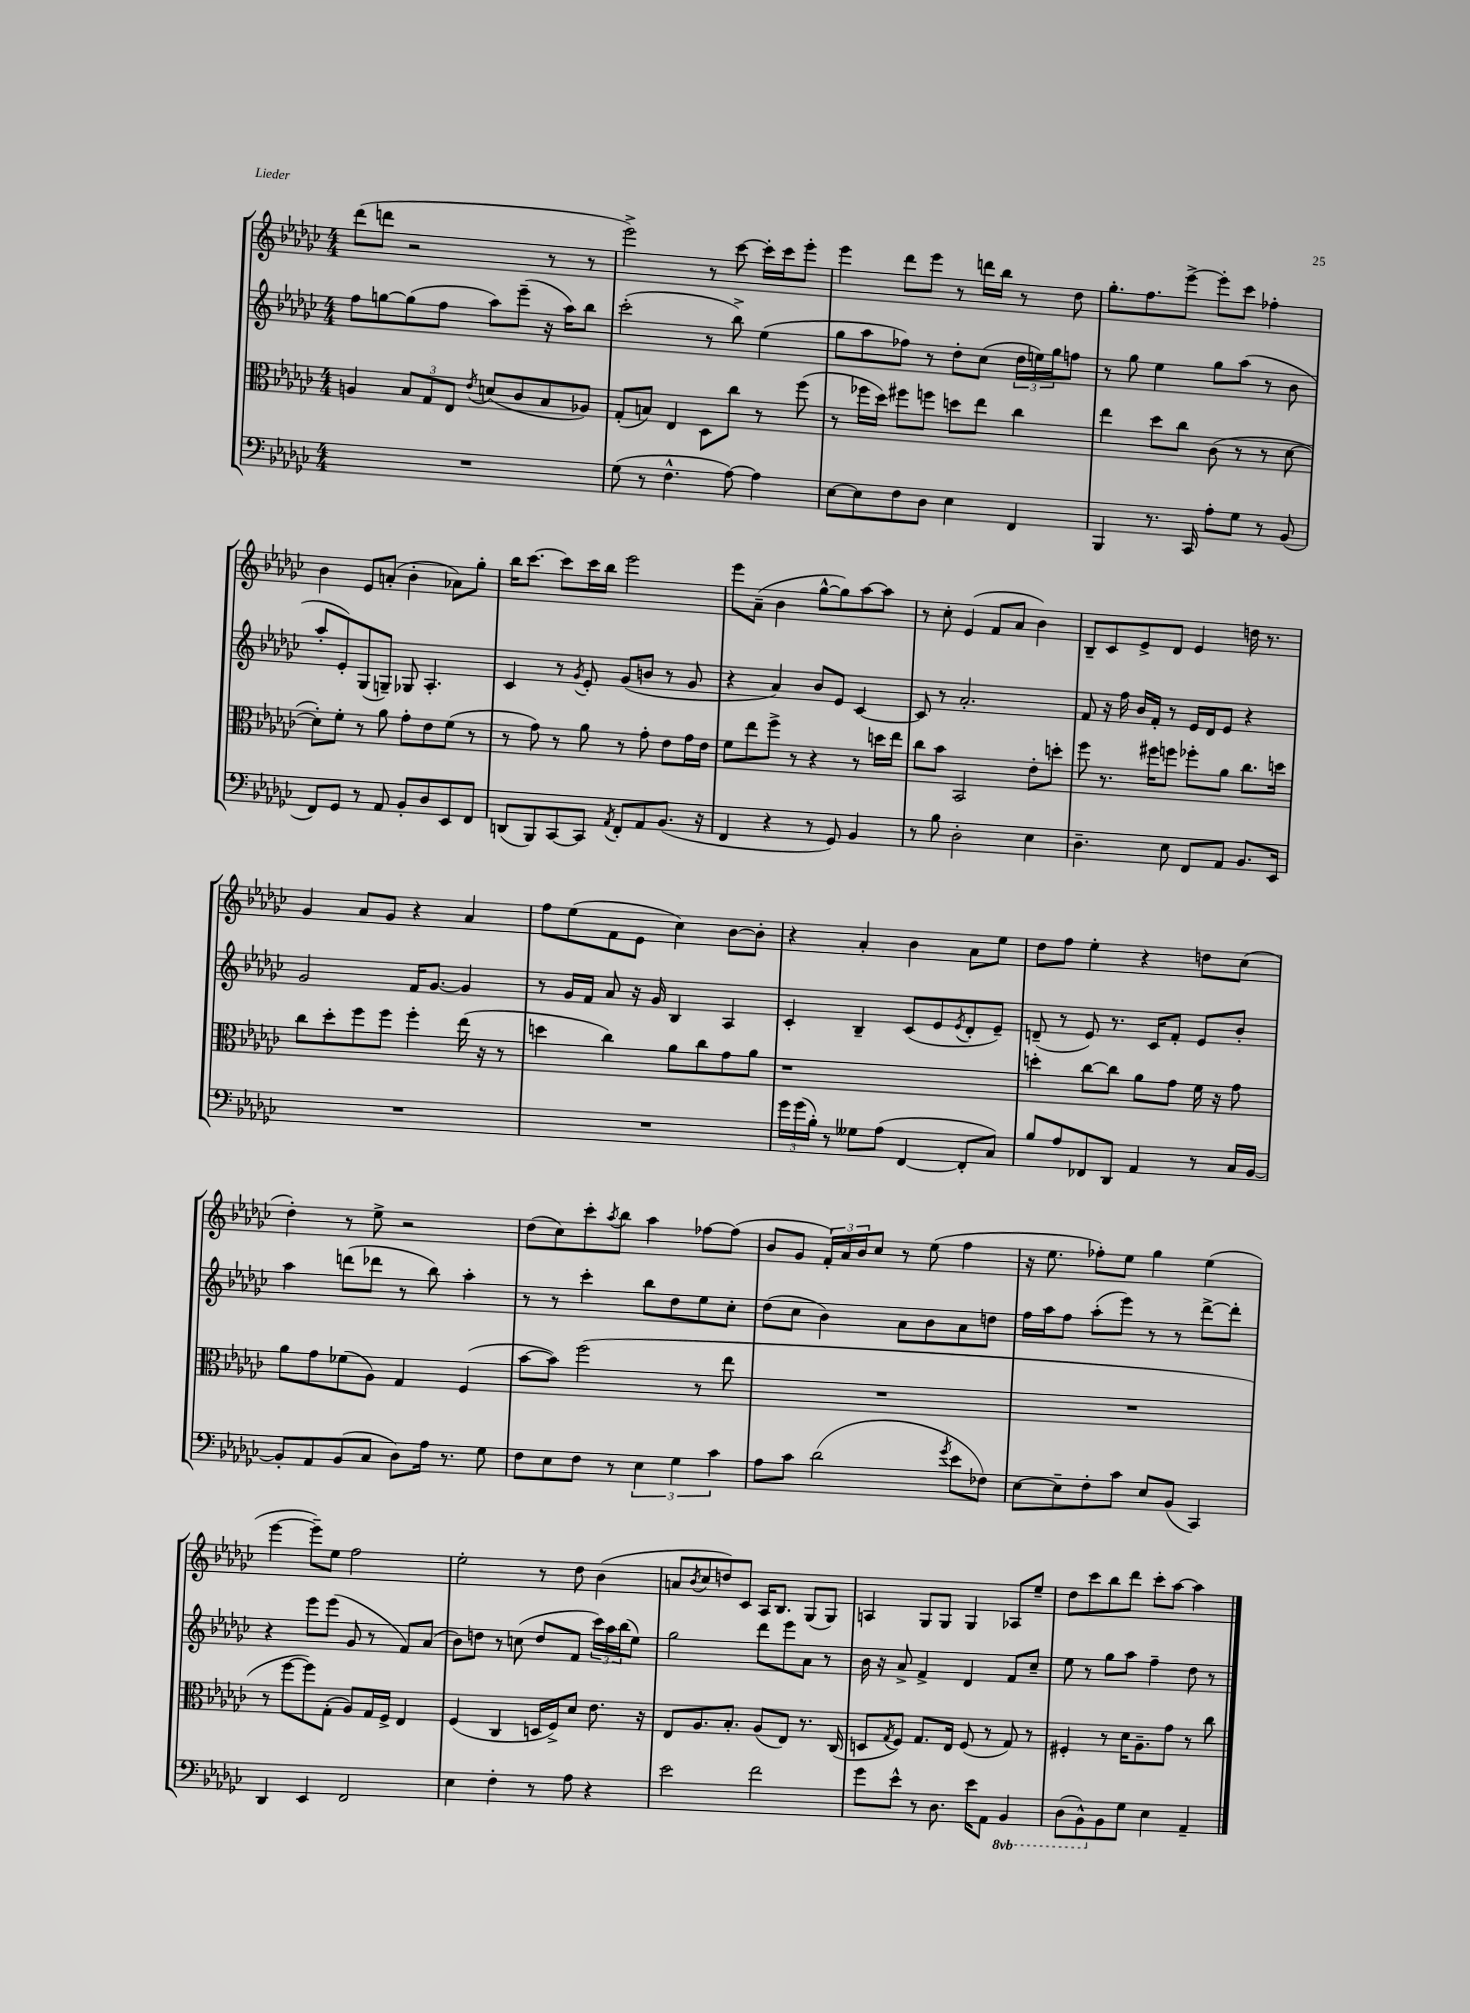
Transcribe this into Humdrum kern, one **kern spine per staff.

**kern	**kern	**kern	**kern
*part4	*part3	*part2	*part1
*staff4	*staff3	*staff2	*staff1
*clefF4	*clefC3	*clefG2	*clefG2
*k[b-e-a-d-g-c-]	*k[b-e-a-d-g-c-]	*k[b-e-a-d-g-c-]	*k[b-e-a-d-g-c-]
*M4/4	*M4/4	*M4/4	*M4/4
=86	=86	=86	=86
1r	4An/	8ff\L	(8ddd-\L
.	.	[8ggn\	8dddn\J
.	12B-/L	(8gg\]	2r
.	12G-/	.	.
.	.	8ff\J	.
.	12E-/J	.	.
.	8qe-/	.	.
.	(8dn/L	8aa-\L)	.
.	8c-/	(8eee-~\J	.
.	8B-/	16r	8r
.	.	16aa-\KL)	.
.	8A-X/J)	8bb-\J	8r
=87	=87	=87	=87
(8G-\	(8G-'/L	(2ccc-'\	2eee-^\)
8r	8Bn/J)	.	.
4.F^^\	4E-/	.	.
.	8D-\L	8r	8r
[8A-\)	8cc-\J	8bb-^\)	[8ccc-\
4A-\]	8r	(4ee-\	16ccc-'\LL]
.	.	.	16ccc-\J
.	(8ff\	.	8eee-'\J
=88	=88	=88	=88
[8E-\L	8r	8gg-\L	4eee-\
8E-\]	16ff-X\LL	8aa-\	.
.	16dd-\JJ)	.	.
8F\	8ff#X\L	8ff-X\J)	8ddd-\L
8D-\J	8ffn\J	8r	8eee-\J
4E-\	8ddn\L	8dd-'\L	8r
.	8ee-\J	(8cc-\J	16dddn\LL
.	.	.	16bb-\JJ
4FF/	4cc-\	24dd-\LL	8r
.	.	24een\)	.
.	.	24gg-\J	.
.	.	8ffn\J	8dd-\
=89	=89	=89	=89
4BBB-/	4ee-\	8r	8.gg-'\L
.	.	8gg-\	.
.	.	.	8.ff\
8.r	8dd-\L	4ee-\	.
.	8cc-\J	.	[8eee-^\J
16CC-/	.	.	.
8A-'\L	(8c-\	8gg-\L	8eee-'\L]
8G-\J	8r	(8aa-\J	8ccc-\J
8r	8r	8r	4ff-X'\
(8BB-/	[8d-\	8b-\	.
!!LO:LB:g=z
=90	=90	=90	=90
8FF/L)	8d-'\L])	8aa-'/L	4b-\
8GG-/J	8f'\J	8e-'/)	.
8r	8r	(8G-/	8e-/L
8AA-/	8a-\	8Gn~/J)	(8an'/J
8BB-'/L	8g-'\L	8G-X/	4b-'\
8D-/	8e-\	4.A-'/	.
8EE-/	(8f\J	.	8a-X\L)
8FF/J	8r	.	8gg-'\J
=91	=91	=91	=91
(8DDn/L	8r	4c-/	16bb-\KL
.	.	.	[8.ccc-\J
8BBB-/)	8g-\)	.	.
[8CC-/	8r	8r	8ccc-\L]
.	.	8qg-/	.
8CC-/J]	8a-\	8e-'/	16ccc-\L
.	.	.	16bb-\JJ
8qAA-/	.	.	.
8FF'/L	8r	(8g-/L	2eee-\
8AA-/	8g-'\	8bn/J	.
(8.BB-/J	8e-\L	8r	.
.	16g-\L	8g-/	.
16r	16e-\JJ	.	.
=92	=92	=92	=92
4FF/	8f\L	4r	8eee-\L
.	8ee-\	.	(8a-~\J
4r	8ff^\J	4a-/)	4b-\
.	8r	.	.
8r	4r	8b-/L	[8gg-^^\L
8GG-/)	.	8e-/J	8gg-\])
4BB-/	8r	[4c-/	[8aa-\
.	16ddn\LL	.	8aa-\J]
.	16ee-\JJ	.	.
=93	=93	=93	=93
8r	8cc-\L	8c-/]	8r
8B-\	8b-\J	8r	8cc-'\
2D-'\	2BB-/	2.a-'/	(4e-/
.	.	.	8f/L
.	.	.	8a-/J
4E-\	8e-'\L	.	4b-\)
.	8ddn'\J	.	.
=94	=94	=94	=94
4.D-~\	8ff\	8f/	8B-~/L
.	8.r	16r	8c-/
.	.	16ff\	.
.	.	16b-/LL	8e-^/
.	16ff#X\KL	16f'/JJ	.
8E-\	8ffn\J	8r	8d-/J
8FF/L	8ff-X'\L	16e-/LL	4e-/
.	.	16d-/J	.
8AA-/J	8a-\J	8e-/J	.
8.BB-/L	8.cc-\L	4r	16ddn\
.	.	.	8.r
16EE-/Jk	16ddn\Jk	.	.
!!LO:LB:g=z
=95	=95	=95	=95
1r	8cc-\L	2g-/	4g-/
.	8dd-'\	.	.
.	8ff\	.	8a-/L
.	8ff\J	.	8g-/J
.	4ff'\	16f/KL	4r
.	.	[8.g-/J	.
.	(16ee-\	4g-/]	4a-/
.	16r	.	.
.	8r	.	.
=96	=96	=96	=96
1r	4ddn\	8r	8ff\L
.	.	16g-/LL	(8ee-\
.	.	16f/JJ	.
.	4cc-\)	8a-/	8f\
.	.	16r	8e-\J
.	.	16g-/	.
.	8a-\L	4B-/	4cc-\)
.	8cc-\	.	.
.	8g-\	4A-/	[8b-\L
.	8a-\J	.	8b-'\J]
=97	=97	=97	=97
24g-\LL	1r	4c-'/	4r
(24g-\	.	.	.
24B-'\JJ)	.	.	.
8r	.	.	.
8G--X\L	.	4B-~/	4a-'/
(8A-\J	.	.	.
[4FF/	.	(8c-/L	4b-\
.	.	8e-/	.
.	.	8qe-/	.
8FF'/L]	.	8d-'/	8a-\L
8C-/J)	.	8e-~/J)	8ee-\J
=98	=98	=98	=98
8B-/L	4ddn'\	(8dn~/	8dd-\L
8A-/	.	8r	8ff\J
8FF-X/	[8cc-\L	8e-/)	4ee-'\
8DD-/J	8cc-\J]	8.r	.
4AA-/	8a-\L	.	4r
.	.	16c-/KL	.
.	8g-\J	8f'/J	.
8r	16f\	8e-/L	8ddn\L
.	16r	.	.
16C-/LL	8g-\	8b-'/J	(8cc-\J
[16BB-/JJ	.	.	.
!!LO:LB:g=z
=99	=99	=99	=99
8BB-'/L]	8a-\L	4aa-\	4dd-'\)
8AA-/	8g-\	.	.
(8BB-/	(8f-X\	(8dddn\L	8r
8C-/J	8A-\J)	8ddd-X\J	8ee-^\
8D-\L)	4G-/	8r	2r
16A-\Jk	.	8bb-\)	.
8.r	.	.	.
.	(4F/	4aa-'\	.
8G-\	.	.	.
=100	=100	=100	=100
8F\L	[8b-\L	8r	(8dd-\L
8E-\	8b-\J])	8r	8cc-\)
8F\J	(2ff\	4ccc-'\	8ccc-'\
.	.	.	8qaa-/
8r	.	.	8bb-\J
6E-\	.	8bb-\L	4aa-\
.	.	8dd-\	.
6G-\	.	.	.
.	8r	8ee-\	[8ff-X\L
6c-\	.	.	.
.	8ee-\	8cc-'\J	(8ff-\J]
=101	=101	=101	=101
8A-\L	1r	(8dd-\L	8b-/L
8c-\J	.	8cc-\J	8g-/J
(2d-\	.	4b-\)	24f'/LL)
.	.	.	24a-/
.	.	.	24b-/J
.	.	.	8cc-/J
.	.	8a-\L	8r
.	.	8b-\	(8ee-\
8qg-/	.	.	.
8e-\L	.	8a-\	4ff\
8F-X\J)	.	8ddn\J	.
=102	=102	=102	=102
[8E-\L	1r	16ff\LL	16r
.	.	16aa-\J	8.ee-\
8E-~\]	.	8ff\J	.
8F'\	.	(8aa-'\L	8ff-X'\L)
8c-\J	.	8eee-\J)	8ee-\J
8E-/L	.	8r	4gg-\
(8BB-/J	.	8r	.
4CC-/)	.	[8ddd-^\L	(4ee-\
.	.	8ddd-'\J]	.
!!LO:LB:g=z
=103	=103	=103	=103
4DD-/	8r	4r	[4eee-\
.	[8ff\L	.	.
4EE-/	8ff\])	8eee-\L	8eee-~\L])
.	(8G-'\J	(8eee-\J	8ee-\J
2FF/	8A-/L)	8g-/	2ff\
.	16G-/L	8r	.
.	16F^/JJ	.	.
.	4E-/	8f/L)	.
.	.	(8a-/J	.
=104	=104	=104	=104
4E-\	(4F/	8b-\L)	2ee-'\
.	.	8ddn\J	.
4F'\	4C-/	8r	.
.	.	(8ccn\	.
8r	16Dn/LL	8dd/L	8r
.	16F^/J)	.	.
8A-\	8d-/J	8f/J	8dd-\
4r	8.e-\	24ccc-\LL)	(4b-\
.	.	24aa-\	.
.	.	(24bb-\J	.
.	.	8ee-\J)	.
.	16r	.	.
=105	=105	=105	=105
2e-\	8E-/L	2gg-\	8an/L
.	.	.	8qb-/
.	8.A-/	.	8cc-/
.	.	.	8ddn/)
.	8.B-'/J	.	.
.	.	.	8c-/J
2f\	(8A-/L	8ddd-\L	16A-/KL
.	.	.	8.B-/J
.	8E-/J)	8eee-\	.
.	8.r	8a-\J	(8G-/L
.	.	8r	8G-/J)
.	(16C-/	.	.
=106	=106	=106	=106
8g-\L	8Dn/L	16b-\	4An/
.	.	16r	.
.	8qG-/	.	.
8e-^^\J	8F/J)	8a-^/	.
8r	8.G-/L	4f^/	8G-/L
8.D-\	.	.	8G-/J
.	16E-/Jk	.	.
.	(8F/	4d-/	4G-/
16e-\KL	.	.	.
8AA-\J	8r	.	.
*8ba	*	*	*
4BBB-/	8G-/)	8f/L	8A-X/L
.	8r	8cc-~/J	8ee-~/J
=107	=107	=107	=107
(8DD-\L	4F#X'/	8ee-\	8dd-\L
8BBB-^^\)	.	8r	8ccc-\
*X8ba	*	*	*
8BB-\	8r	8gg-\L	8bb-\
8G-\J	16d-\KL	8aa-\J	8ddd-\J
.	8.A-~\	.	.
4E-\	.	4ff~\	8ccc-'\L
.	8g-\J	.	[8aa-\J
4AA-~/	8r	8dd-\	4aa-\]
.	8cc-\	8r	.
==	==	==	==
*-	*-	*-	*-
